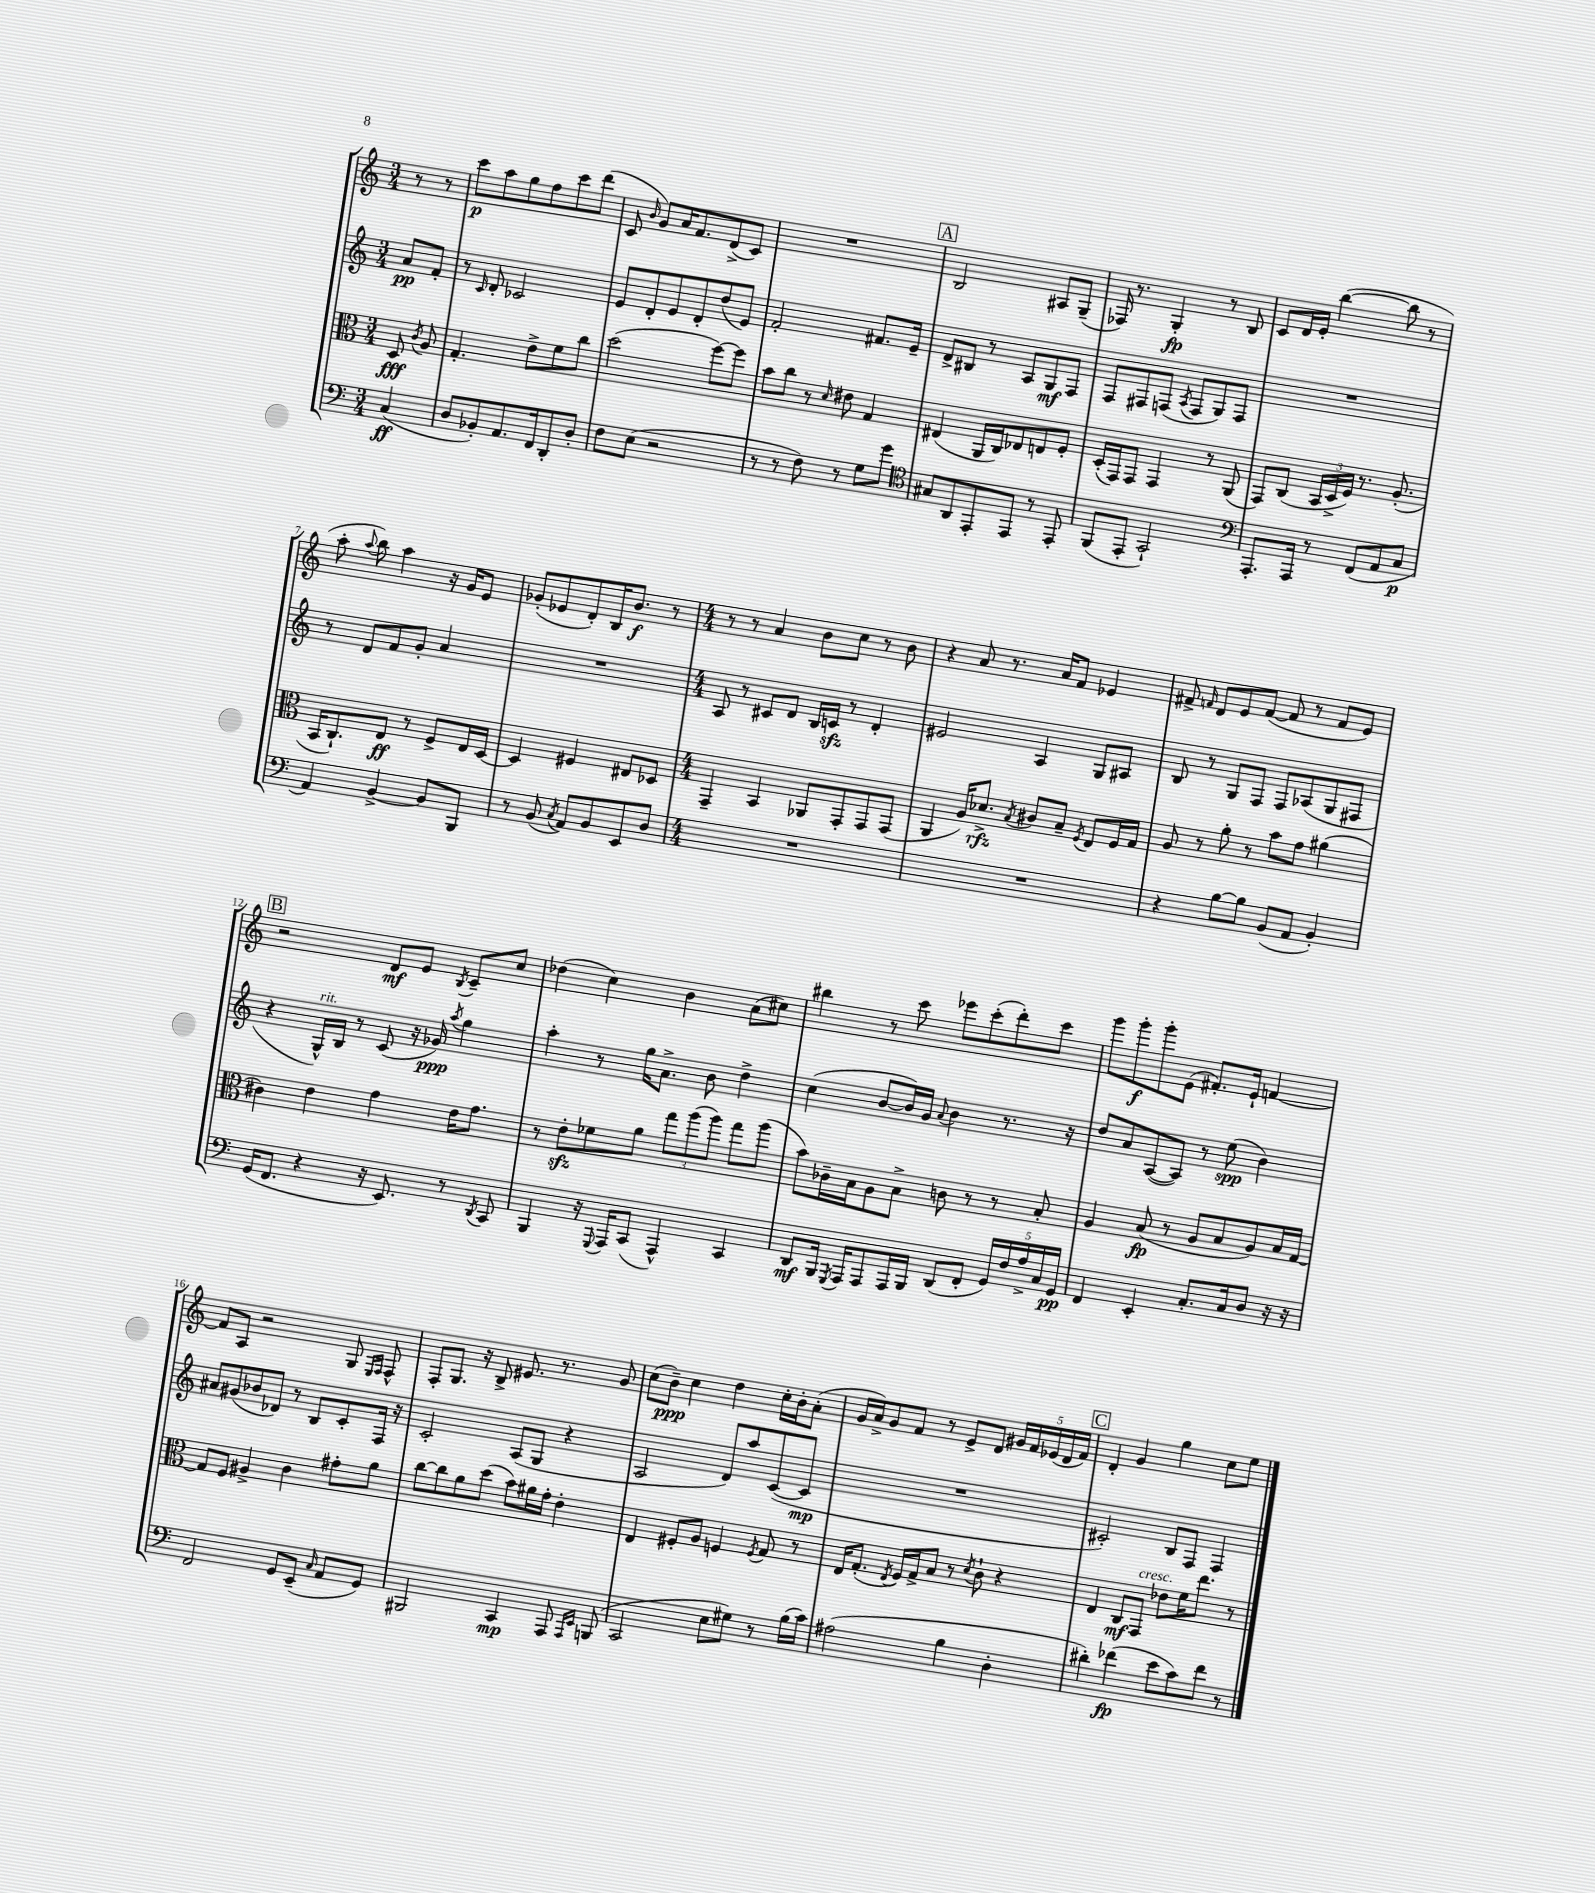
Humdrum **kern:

**kern	**kern	**kern	**kern
*staff4	*staff3	*staff2	*staff1
*clefF4	*clefC3	*clefG2	*clefG2
*k[]	*k[]	*k[]	*k[]
*M3/4	*M3/4	*M3/4	*M3/4
(4C/	8D/	8a/L	8r
.	8qc/	.	.
.	8A/	8f'/J	8r
=	=	=	=
8D/L	4.G'/	8r	8ccc\L
.	.	16qqc/	.
8BB-'/)	.	8d'/	8aa\
8.AA/	.	2c-/	8gg\
.	8e^\L	.	8ff\
16FF/k	.	.	.
8DD'/	8f\	.	8ccc\
8D'/J	8cc\J	.	(8ddd\J
=	=	=	=
8F\L	(2dd\	8e/L	8c/
.	.	.	16qqb/
(8E\J	.	8d'/	8g/L)
2r	.	8e/	16a/K
.	.	.	8.f/
.	.	8d'/	.
.	[8ff\L)	(8dd/	(8d^/
.	8ff\]J	8e/J)	8c/J)
=	=	=	=
8r	8b\L	2f'/	2.r
8r	8cc\J	.	.
8F\)	8r	.	.
.	16qqd/	.	.
8r	8e#\	.	.
8G\L	4G/	8.f#/L	.
8g\J	.	.	.
.	.	16e~/Jk	.
=	=	=	=
*clefC4	*	*	*
8G#/L	(4E#/	8d^/L	2B/
8AA/	.	8B#/J	.
8EE'/	16AA/LL	8r	.
.	16C/J)	.	.
8EE/J	8E-/	8A/L	.
8r	8E/	8G/	8A#/L
8EE'/	8F'/J	8F/J	(8G~/J
=	=	=	=
(8FF/L	(16D'/LL	8F/L	16F-/)
.	16GG/J)	.	8.r
8EE'/J	8GG/J	8F#/	.
2GG`/)	4GG/	(8F/J	4G'/
.	.	8qA/	.
.	.	8F/L	.
.	8r	8G/)	8r
.	(8AA/	8F/J	8B/
=	=	=	=
*clefF4	*	*	*
8.AAA'/L	8GG/L)	2.r	8c/L
.	(8C/J	.	16d/L
16AAA/Jk	.	.	16e'/JJ
8r	24BB/LL	.	([4bb\
.	24D^/	.	.
.	24F/JJ)	.	.
(8FF/L	8.r	.	.
8AA/	.	.	8bb\]
.	(8.A'/	.	.
8C/J	.	.	8r
=	=	=	=
4AA/)	16BB/LK	8r	8aa'\
.	8.C`/)	.	.
.	.	.	8qqaa/
.	.	8d/L	8bb\)
[4BB^/	8E/J	8f/	4aa\
.	8r	8g'/J	.
8BB/]L	8F^/L	4a/	16r
.	.	.	16g/LK
8BBB/J	16E/L	.	8e/J
.	[16D/JJ	.	.
=	=	=	=
8r	4D/]	2.r	(8g-'/L
(8BB/	.	.	8e-/
8qC/	.	.	.
8AA/L)	4F#/	.	8d'/)
8BB/	.	.	16B/K
.	.	.	8.b/J
8EE/	8E#/L	.	.
8D/J	8D-/J	.	8r
=	=	=	=
*M4/4	*M4/4	*M4/4	*M4/4
1r	4GG~/	8A/	8r
.	.	8r	8r
.	4BB/	8c#/L	4a/
.	.	8d/J	.
.	8AA-/L	16B/LL	8b\L
.	.	16c/JJ	.
.	8GG'/	8r	8cc\J
.	8GG/	4d'/	8r
.	(8GG/J	.	8b\
=	=	=	=
1r	4AA/	2e#/	4r
.	16A/LK)	.	8a/
.	8.d-^/J	.	.
.	.	.	8.r
.	8qB/	.	.
.	8c#/L	4A/	.
.	.	.	16a/LK
.	8B~/J	.	8f/J
.	8qF/	.	.
.	8E/L	8G/L	4e-/
.	16F/L	8A#/J	.
.	16G/JJ	.	.
=	=	=	=
4r	8A/	8B/	8f#^/
.	.	.	16qqf/
.	8r	8r	8d/L
[8B\L	8a'\	8G/L	8e/
8B\]J	8r	8F/J	([8f/J
(8BB/L	8b\L	8F/L	8f/]
8AA/J	8g\J	(8A-/	8r
4BB'/)	(4a#\	8G/	8f/L
.	.	8F#/J	8e/J)
=	=	=	=
(16GG/LK	4c#\)	4r	2r
8.FF/J	.	.	.
4r	4e\	16G^^/LL)	.
.	.	16B/JJ	.
.	.	8r	.
16r	4g\	(8c/	8d/L
8.EE/)	.	.	.
.	.	16r	8e/J
.	.	16g-/)	.
.	.	8qaa/	8qB/
8r	16e\LK	4gg\	8c~/L
.	8.g\J	.	.
8qDD/	.	.	.
8CC/	.	.	8cc/J
=	=	=	=
4BBB/	8r	4aa'\	(4dd-\
.	8e'\L	.	.
16r	8f-\	8r	4cc\)
8qqGGG/	.	.	.
16AAA/LK	.	.	.
(8CC/J	8a\J	16gg\LK	.
.	.	8.a^\J	.
4AAA^^/)	12gg\L	.	4b\
.	(12aa\	.	.
.	.	8b\	.
.	12aa\J)	.	.
4CC/	8gg\L	4dd^\	(8a\L
.	(8aa\J	.	8cc#\J)
=	=	=	=
8DD/L	8b\L)	(4cc\	4bb#\
16BBB/Jk	16c-~\L	.	.
8qGGG/	.	.	.
16AAA/LK	16B\J	.	.
8AAA/	8A\	[8b/L	8r
16AAA/L	8B^\J	16b/]L)	8ccc\
16BBB/JJ	.	16g/JJ	.
.	.	8qqa/	.
(8DD/L	8c\	4b\	8eee-\L
8FF'/J	8r	.	(8ccc'\
20GG/LL)	8r	8.r	8ddd'\)
20F/	.	.	.
20A^/	.	.	.
.	8B'/	.	8ccc\J
20C/	.	.	.
.	.	16r	.
20GG/JJ	.	.	.
=	=	=	=
4FF/	4A/	8dd/L	8ggg\L
.	.	8a/	8ggg'\
4EE'/	(8B/	([8A/	8ggg'\
.	8r	8A/]J)	(8e\J
8.C'/L	8A/L	8r	8.f#'/L)
.	8B/	(8ee\	.
16C/k	.	.	16e`/Jk
8D/J	8A/)	4b\)	[4f/
16r	16B/L	.	.
16r	[16G/JJ	.	.
=	=	=	=
2FF/	8G/]L	8a#/L	8f/]L
.	8F/J	(8g#/	8A/J
.	4A#^/	8b-/	2r
.	.	8d-/J)	.
8GG/L	4c\	8r	.
(8EE~/J	.	8B/L	.
16qqC/	.	.	.
8AA/L	8g#'\L	8c'/	8G/
.	.	.	16qqE/LL
.	.	.	16qqF/JJ
8GG/J)	8a\J	16F/Jk	8F^^/
.	.	16r	.
=	=	=	=
2BBB#/	[8cc\L	2c'/	8F'/L
.	8cc\]	.	8.G/J
.	8a\	.	.
.	.	.	16r
.	(8dd\J	.	8B^/
4CC/	8b\L)	(8A/L	8.e#/
.	16a#\L	8G/J	.
.	16g'\JJ	.	8.r
8AAA/	4e'\	4r	.
16qqAAA/LL	.	.	.
16qqEE/JJ	.	.	.
(8BBB/	.	.	8g/
=	=	=	=
2CC/	4E/	2A/	(8cc\L
.	.	.	8b~\J)
.	8F#'/L	.	4cc\
.	8A/J	.	.
8E\L	4F/	8d/L)	4dd\
8G#\J)	.	8aa/	.
.	8qF/	.	.
8r	8G/	([8c/	16cc'\LL
.	.	.	16b'\J
(16B\LL	8r	8c/]J	(8a'\J
16c\JJ)	.	.	.
=	=	=	=
(2A#\	16E/LK	1r	16g/LL
.	(8.G'/J	.	16a^/J)
.	.	.	8g/
.	8qE/	.	.
.	16F/LL)	.	8f/J
.	16G^/J	.	.
.	8B/J	.	8r
4B\	8r	.	8e^/L
.	8qd/	.	.
.	8c`\	.	8d/J
4D'\	4r	.	20g#/LL
.	.	.	20f/
.	.	.	(20e-/
.	.	.	20d/
.	.	.	20f/JJ)
=	=	=	=
4d#'\)	4E/	2c#'/)	4d'/
(4f-\	8C/L	.	4g/
.	8GG/J	.	.
8e\L	8e-\L	8B/L	4gg\
8c\)	16f\K	8F/J	.
.	8.ee\J	.	.
8f-\J	.	4F/	8cc\L
8r	8r	.	8ee\J
==	==	==	==
*-	*-	*-	*-
